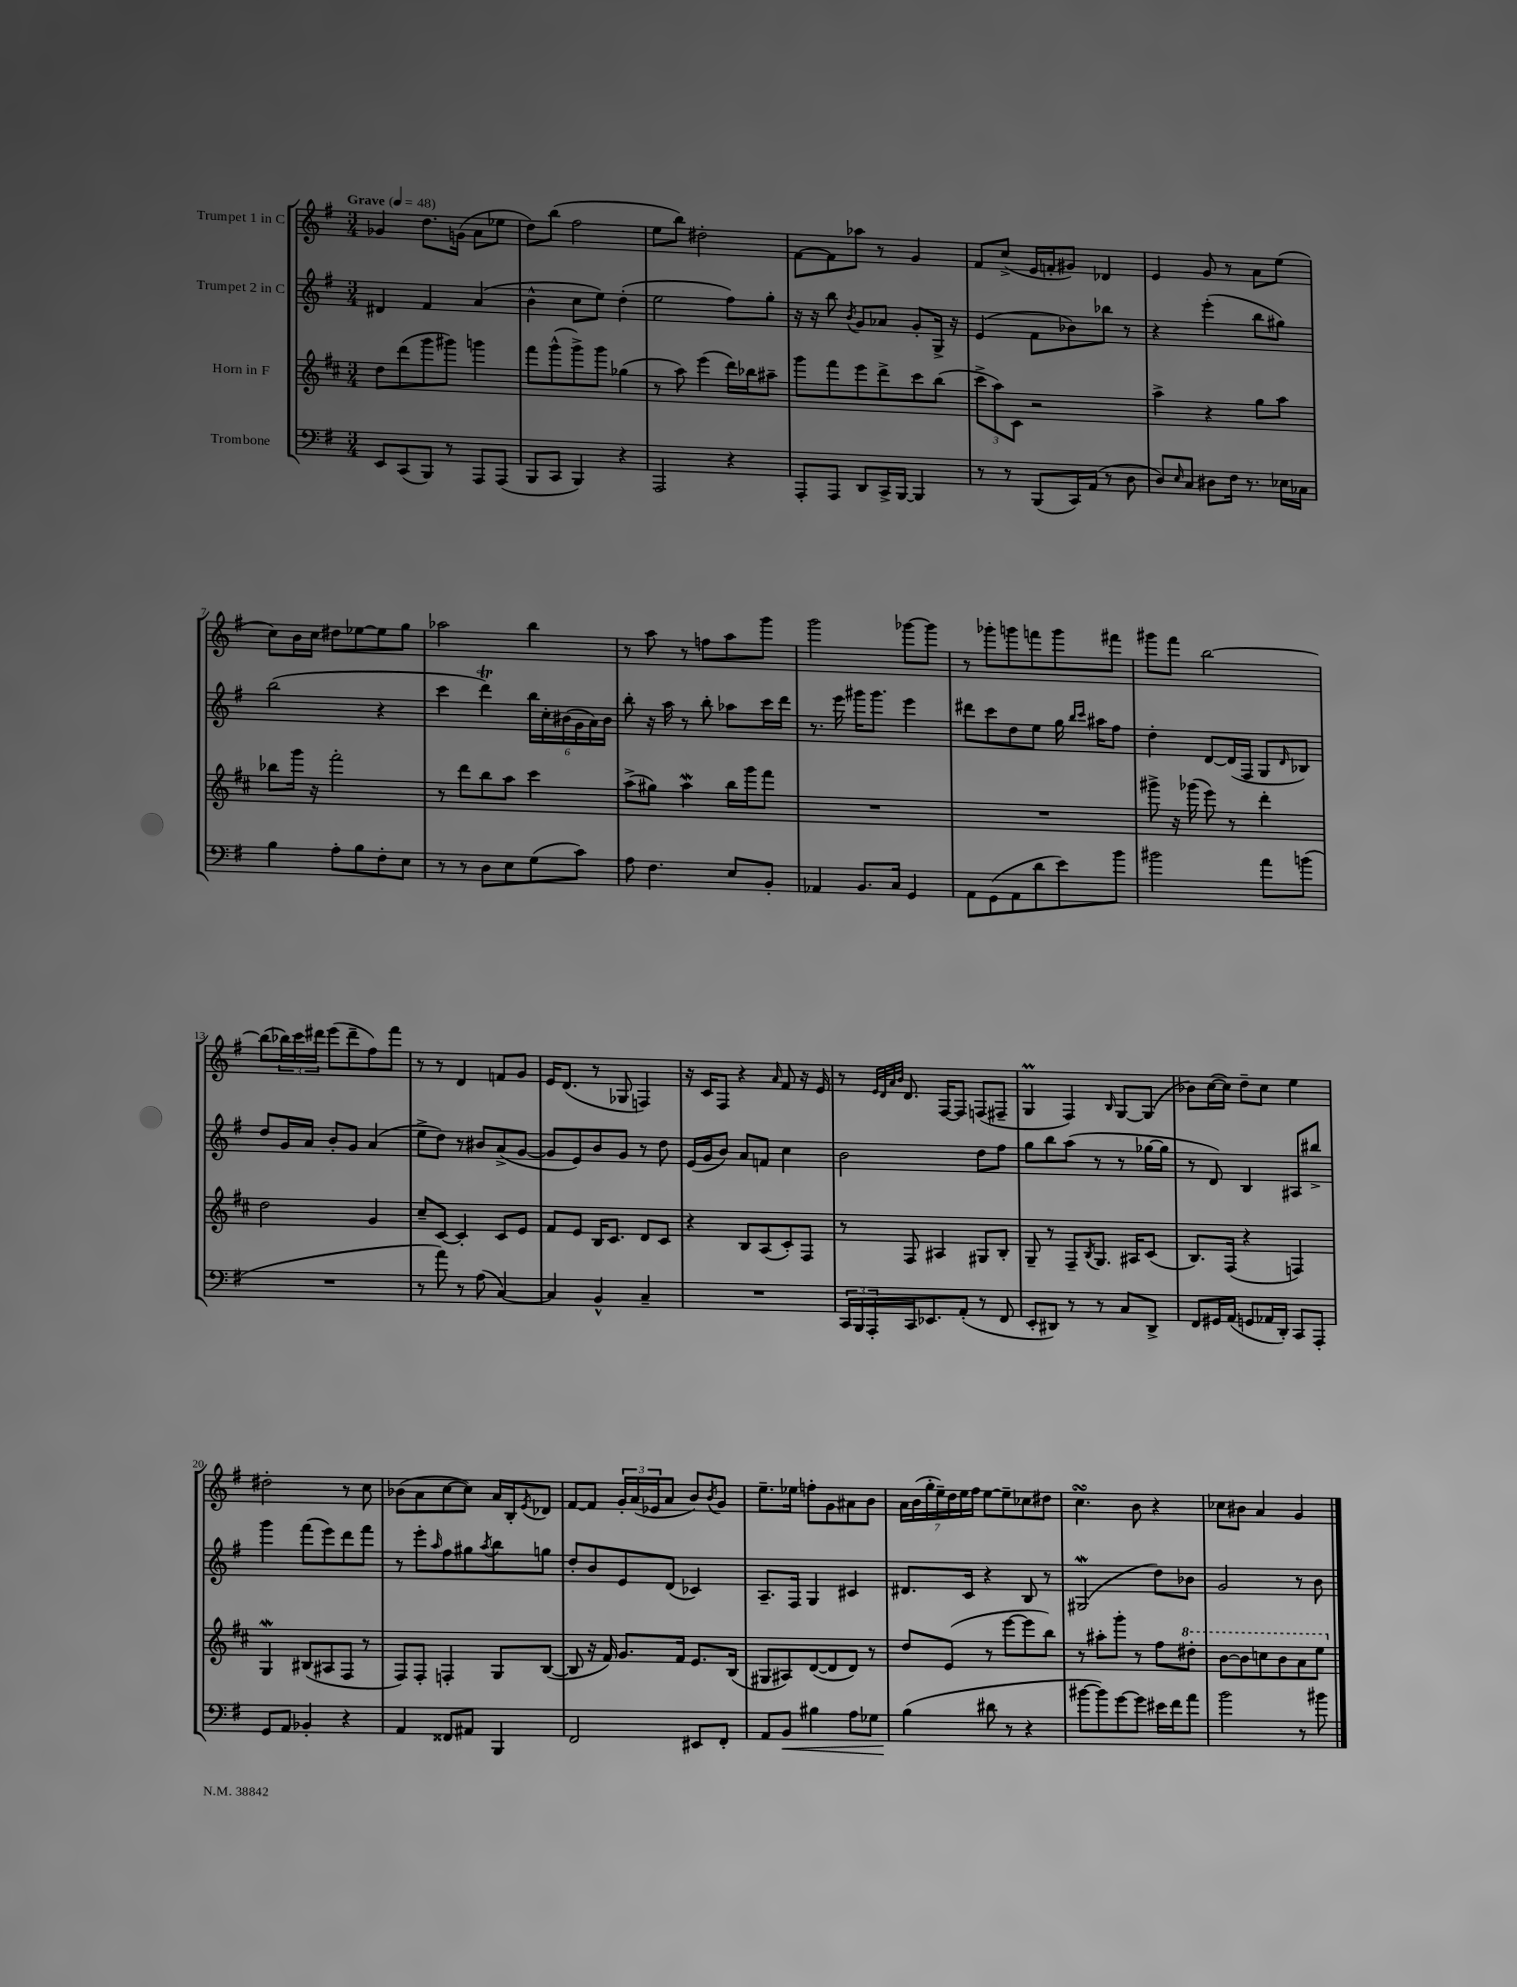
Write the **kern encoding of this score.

**kern	**dynam	**kern	**kern	**kern
*part4	*part4	*part3	*part2	*part1
*staff4	*staff4	*staff3	*staff2	*staff1
*I"Trombone	*	*I"Horn in F	*I"Trumpet 2 in C	*I"Trumpet 1 in C
*clefF4	*	*clefG2	*clefG2	*clefG2
*k[f#]	*	*k[f#c#]	*k[f#]	*k[f#]
*M3/4	*	*M3/4	*M3/4	*M3/4
*MM48	*	*MM48	*MM48	*MM48
=1	=1	=1	=1	=1
!	!	!	!	!LO:TX:a:B:t=Grave
8EE/L	.	8dd\L	4d#X/	4g-X/
(8CC/	.	(8ddd\	.	.
8BBB/J)	.	8ggg\	4f#/	8.dd\L
8r	.	8ggg#X\J)	.	.
.	.	.	.	(16gn\Jk
8AAA/L	.	4gggn\	(4a/	8a\L
(8AAA/J	.	.	.	8ee-X\J
=2	=2	=2	=2	=2
8BBB/L	.	8fff#\L	4b^^\	8dd\L)
8CC/J	.	(8ggg^^\	.	(8bb\J
4BBB/)	.	8ggg^\)	8cc\L	2ff#\
.	.	8ggg\J	8ee\J)	.
4r	.	(4gg-X\	(4dd'\	.
=3	=3	=3	=3	=3
2AAA/	.	8r	2ee\	8ee\L
.	.	8aa\)	.	8bb\J)
.	.	(4eee\	.	2dd#X'\
4r	.	16ddd\LL)	8ff#\L)	.
.	.	16bb-X\J	.	.
.	.	8aa#X~\J	8gg'\J	.
=4	=4	=4	=4	=4
8AAA'/L	.	8ggg\L	16r	[8f#\L
.	.	.	16r	.
8AAA/J	.	8fff#\	8bb\	8f#\]
.	.	.	8qb/	.
8DD/L	.	8eee\	8g/L	8aa-X\J
16CC^/L	.	8ddd^\	8a-X/J	8r
[16BBB/JJ	.	.	.	.
4BBB/]	.	8ccc#\	8g'/L	4g/
.	.	(8bb\J	16G^/Jk	.
.	.	.	16r	.
=5	=5	=5	=5	=5
8r	.	12ccc#^\L	(4e/	8f#/L
.	.	12aa\)	.	.
8r	.	.	.	(8cc^/J
.	.	12c#\J	.	.
(8BBB/L	.	2r	8f#\L	16e/LL
.	.	.	.	16fn'/J
16CC/L)	.	.	8b-X\)	8g#X/J)
(16AA/JJ	.	.	.	.
8r	.	.	8bb-X\J	4d-X/
8D\	.	.	8r	.
=6	=6	=6	=6	=6
8D/L)	.	4aa^\	4r	4e/
16qqE/	.	.	.	.
8C/J	.	.	.	.
8D#X\L	.	4r	(4eee'\	8g/
16F#\Jk	.	.	.	8r
8.r	.	.	.	.
.	.	8gg\L	8bb\L	8a\L
16E-X\LL	.	8aa\J	8gg#X\J)	(8ee\J
16C-X\JJ	.	.	.	.
!!LO:LB:g=z
=7	=7	=7	=7	=7
4B\	.	8bb-X\L	(2bb\	8cc\L)
.	.	16ggg\Jk	.	16b\L
.	.	16r	.	16cc\JJ
8A'\L	.	2fff#'\	.	8dd#X\L
8B\	.	.	.	[8ee-X\
8F#'\	.	.	4r	8ee-\]
8E\J	.	.	.	8gg\J
=8	=8	=8	=8	=8
8r	.	8r	4ccc\	2aa-X\
8r	.	8ddd\L	.	.
8D\L	.	8bb\	4dddT\)	.
8E\	.	8aa\J	.	.
(8G\	.	4ccc#\	24bb\LL	4bb\
.	.	.	24cc'\	.
.	.	.	(24b#X\	.
8c\J)	.	.	24g\	.
.	.	.	24a\)	.
.	.	.	24b#\JJ	.
=9	=9	=9	=9	=9
8A\	.	(8aa^\L	8bb'\	8r
4.F#\	.	8gg#X\J)	16r	8aa\
.	.	.	16aa\	.
.	.	4aaW\	8r	8r
.	.	.	8bb'\	8ffn\L
8E/L	.	16bb\LL	8aa-X\L	8aa\
.	.	16ggg\J	.	.
8BB'/J	.	8fff#\J	16ccc\L	8ggg\J
.	.	.	16ddd\JJ	.
=10	=10	=10	=10	=10
4AA-X/	.	2.r	8.r	2ggg\
.	.	.	16eee\	.
8.BB/L	.	.	16ggg#X\KL	.
.	.	.	8.ggg#\J	.
16C/Jk	.	.	.	.
4GG/	.	.	4eee\	[8ggg-X\L
.	.	.	.	8ggg-\J]
=11	=11	=11	=11	=11
8AA\L	.	2.r	8ddd#X\L	8r
(8GG\	.	.	8ccc\	8ggg-X'\L
8AA\	.	.	8dd\	8gggn\
8d\	.	.	8ee\J	8fffn\
8e\)	.	.	16gg\	8ggg\
.	.	.	16qqbb/LL	.
.	.	.	16qqccc/JJ	.
.	.	.	16aa#X\KL	.
8b\J	.	.	8ff#\J	8fff#X\J
=12	=12	=12	=12	=12
2b#X\	.	8ggg#X^\	4dd'\	8ggg#X\L
.	.	16r	.	8fff#\J
.	.	(16ggg-X\	.	.
.	.	8eee\)	[8d/L	[2bb\
.	.	8r	(16d/L]	.
.	.	.	16F#/JJ	.
8a\L	.	4ddd'\	8G/L	.
.	.	.	16qqd/	.
(8bn\J	.	.	8B-X/J)	.
!!LO:LB:g=z
=13	=13	=13	=13	=13
2.r	.	2dd\	8dd/L	(8bb\L]
.	.	.	16g/L	24bb-X\L)
.	.	.	.	24ccc\
.	.	.	16a/JJ	.
.	.	.	.	24ddd#X\JJ
.	.	.	8b'/L	(8eee\L
.	.	.	8g/J	8ddd#~\
.	.	4g/	(4a/	8ff#\)
.	.	.	.	8fff#\J
=14	=14	=14	=14	=14
8r	.	8cc#~/L	8ee^\L	8r
8a\)	.	[8c#/J	8dd\J)	8r
8r	.	4c#'/]	8r	4d/
(8A\	.	.	8b#X/L	.
[4C/)	.	8c#/L	(8a^/	8fn/L
.	.	8e/J	[8g/J	8g/J
=15	=15	=15	=15	=15
4C/]	.	8f#/L	8g/L]	16e/KL
.	.	.	.	(8.d/J
.	.	8e/J	8e/)	.
4BB^^/	.	16B/KL	8b/	8r
.	.	8.c#/J	.	.
.	.	.	8g/J	8G-X/
4C~/	.	8d/L	8r	4Fn/)
.	.	8c#/J	8dd\	.
=16	=16	=16	=16	=16
2.r	.	4r	(16e/LL	16r
.	.	.	16g/J	16c/KL
.	.	.	8b/J)	8F#/J
.	.	8B/L	8a/L	4r
.	.	(8A/	8fn/J	.
.	.	.	.	16qqa/
.	.	8c#'/)	4cc\	8f#/
.	.	8F#/J	.	16r
.	.	.	.	16e/
=17	=17	=17	=17	=17
24CC/LL	.	8r	2b\	8r
24BBB/	.	.	.	.
24AAA'/	.	.	.	.
.	.	.	.	32qqe/LLL
.	.	.	.	32qqd/
.	.	.	.	32qqa/
.	.	.	.	32qqb/JJJ
16CC/J	.	8F#/	.	8.d/
8.EE-X/	.	.	.	.
.	.	4A#X/	.	.
.	.	.	.	[16F#/KL
(8AA'/J	.	.	.	8F#/J]
8r	.	8G#X/L	8dd\L	(8Fn/L
8FF#/	.	8B'/J	8ff#\J	8F#X~/J
=18	=18	=18	=18	=18
8EE'/L	.	8G~/	8gg\L	4GM/
8DD#X/J)	.	8r	8bb\	.
8r	.	8F#~/L	(8aa\J	4F#/)
.	.	8qB/	.	.
8r	.	8.G/J	8r	.
.	.	.	.	16qqB/
8C/L	.	.	8r	[8G/L
.	.	16A#X/KL	.	.
8DD#^/J	.	(8c#/J	[16gg-X\LL	(8G/J]
.	.	.	16gg-\JJ]	.
=19	=19	=19	=19	=19
8FF#/L	.	8.B/L)	8r	8b-X\L)
16GG#X/L	.	.	8d/)	([16cc\L
(16AA/JJ	.	(16F#/Jk	.	16cc\JJ])
8GGn/L	.	4r	4B/	8dd~\L
16AA-X/L	.	.	.	8cc\J
16DD'/JJ)	.	.	.	.
8CC/L	.	4Fn/)	8A#X/L	4ee\
8AAA'/J	.	.	8bb#X^/J	.
!!LO:LB:g=z
=20	=20	=20	=20	=20
8GG/L	.	4Gw/	4ggg\	2dd#X'\
8AA/J	.	.	.	.
4BB-X'/	.	(8B#X/L	(8fff#\L	.
.	.	8A#X/	8eee\)	.
4r	.	8F#/J	8ddd\	8r
.	.	8r	8fff#\J	8cc\
=21	=21	=21	=21	=21
4AA/	.	8F#/L)	8r	(8b-X\L
.	.	8F#'/J	8eee'\L	8a\
.	.	.	16qqaa/	.
8FF##X/L	.	4Fn'/	8ff#\	[8cc\
8AA#X/J	.	.	8gg#X\	8cc\J])
.	.	.	8qaa/	.
4BBB/	.	8G/L	8bb\	16a/LL
.	.	.	.	16B'/J
.	.	.	.	8qe/
.	.	([8B/J	8ggn\J	8d-X/J
=22	=22	=22	=22	=22
2FF#/	.	8B/]	8dd'/L	[8f#/L
.	.	16r	8b/	8f#/J]
.	.	16f#/)	.	.
.	.	8.g/L	8e/	24g'/LL
.	.	.	.	(24a/
.	.	.	.	24e-X/J
.	.	.	(8d/J	8a/J
.	.	16f#/Jk	.	.
8EE#X/L	.	8.e/L	4c-X/)	8b/L)
.	.	.	.	8qb/
8FF#'/J	.	.	.	8g/J
.	.	(16B/Jk	.	.
=23	=23	=23	=23	=23
8AA/L	.	8G#X/L	8.A~/L	8.ee~\L
!	!LO:HP:b	!	!	!
8BB/J	<	8A#X/)	.	.
.	.	.	16F#/Jk	16ee-X\Jk
4B#X\	.	([8d/	4G/	8ffn'\L
.	.	8d/]	.	8g\
8A\L	.	8d/J)	4c#X/	8a#X\
8G-X\J	.	8r	.	8b\J
=24	=24	=24	=24	=24
(4B\	.	8dd/L	8.d#X/L	28a\LL
.	.	.	.	(28b\
.	.	.	.	28gg'\
.	.	.	.	28ee~\)
.	.	(8e/J	.	.
.	.	.	.	28dd\
.	.	.	.	28ee\
.	.	.	16c/Jk	.
.	.	.	.	28ff#\JJ
8d#X\	[	8r	4r	[8ee\L
8r	.	[8eee\L	.	8ee~\]
4r	.	8eee\]	8B/	8cc-X\
.	.	8bb\J)	8r	8dd#X\J
=25	=25	=25	=25	=25
[8b#X\L	.	8r	(2G#XW/	4.ccsSSs\
8b#\])	.	8aa#X'\L	.	.
[8g\	.	8ggg'\J	.	.
8g\J]	.	8r	.	8b\
16e#X\LL	.	8ff#\L	8dd\L)	4r
16f#\J	.	.	.	.
*	*	*8va	*	*
8a\J	.	8ddd#X'\J	8b-X\J	.
=26	=26	=26	=26	=26
2b\	.	[8bb\L	2g/	8cc-X\L
.	.	8bb\]	.	8b#X\J
.	.	8cccn\	.	4a/
.	.	8bb\	.	.
8r	.	8aa\	8r	4g/
8b#X\	.	8eee\J	8b\	.
*	*	*X8va	*	*
==	==	==	==	==
*-	*-	*-	*-	*-
